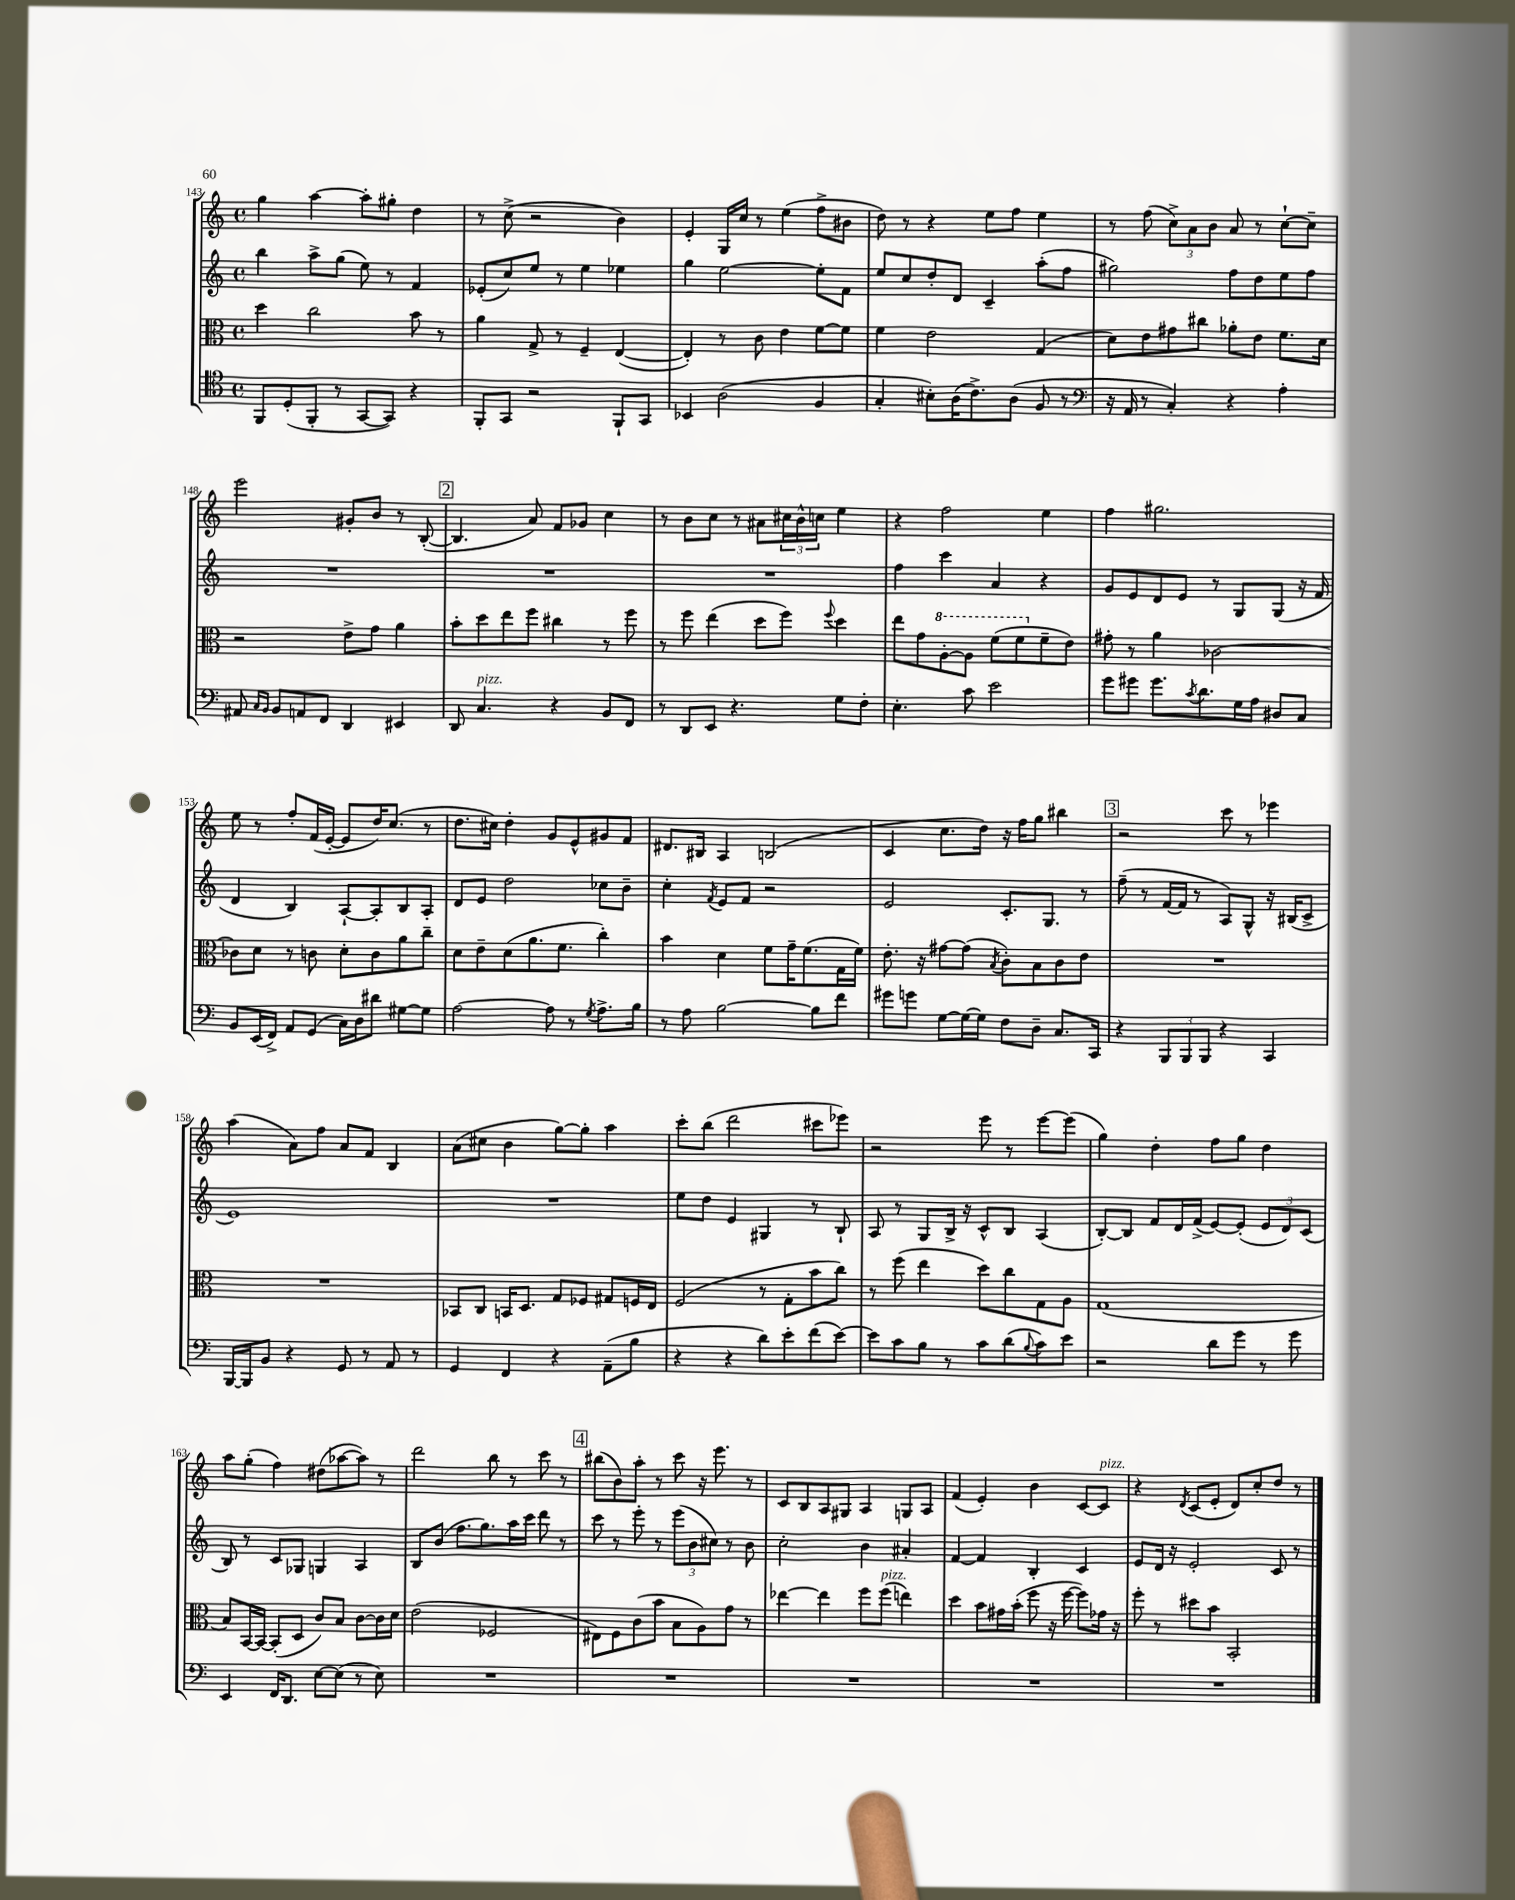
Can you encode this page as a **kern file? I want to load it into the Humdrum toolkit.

**kern	**kern	**kern	**kern
*part4	*part3	*part2	*part1
*staff4	*staff3	*staff2	*staff1
*clefC4	*clefC3	*clefG2	*clefG2
*k[]	*k[]	*k[]	*k[]
*M4/4	*M4/4	*M4/4	*M4/4
*met(c)	*met(c)	*met(c)	*met(c)
=143	=143	=143	=143
8FF/L	4dd\	4bb\	4gg\
(8D'/	.	.	.
8FF'/J	2cc\	8aa^\L	[4aa\
8r	.	(8gg\J	.
[8GG/L	.	8ee\)	8aa'\L]
8GG/J])	.	8r	8gg#X'\J
4r	8b\	4f/	4dd\
.	8r	.	.
=144	=144	=144	=144
8FF'/L	4a\	(8e-X'/L	8r
8GG/J	.	8cc/)	(8cc^\
2r	8G^/	8ee/J	2r
.	8r	8r	.
.	4F~/	4ee\	.
8FF`/L	([4E/	4ee-X\	4b\)
8GG/J	.	.	.
=145	=145	=145	=145
4BB-X/	4E'/])	4gg\	4e'/
(2A\	8r	[2ee\	16G/LL
.	.	.	16cc/JJ
.	8c\	.	8r
.	4e\	.	(4ee\
4F/	[8f\L	8ee'\L]	8ff^\L
.	8f\J]	8f\J	8b#X\J
=146	=146	=146	=146
4G'/	4f\	8ee/L	8dd\)
.	.	8cc/	8r
8B#X'\L)	2e\	8dd'/	4r
(16A\K	.	8d/J	.
8.c^\)	.	.	.
.	.	4c~/	8ee\L
(8A\J	.	.	8ff\J
8F/	(4G/	(8aa'\L	4ee\
8r	.	8ff\J	.
=147	=147	=147	=147
*clefF4	*	*	*
16r	8d\L)	2gg#X\)	8r
16AA/	.	.	.
8r	8e\	.	(8ff\
4C'/)	8g#X\	.	12cc^\L)
.	.	.	12a\
.	8cc#X\J	.	.
.	.	.	12b\J
4r	8a-X'\L	8ff\L	8a/
.	8e\J	8dd\	8r
4A'\	8.f\L	8ee\	[8cc`\L
.	.	8ff\J	8cc~\J]
.	16d\Jk	.	.
!!LO:LB:g=z
=148	=148	=148	=148
8AA#X/	2r	1r	2eee\
16qqC/LL	.	.	.
16qqBB/JJ	.	.	.
8BB/L	.	.	.
8AAn/	.	.	.
8FF/J	.	.	.
4DD/	8e^\L	.	8g#X'/L
.	8g\J	.	8b/J
4EE#X/	4a\	.	8r
.	.	.	([8B'/
!!LO:REH:place=s1:t=2
=149	=149	=149	=149
8DD/	8b'\L	1r	4.B/]
!LO:TX:a:i:t=pizz.	!	!	!
4.C/	8dd\	.	.
.	8ee\	.	.
.	8ff\J	.	8a/)
4r	4cc#X\	.	8f/L
.	.	.	8g-X/J
8BB/L	8r	.	4cc\
8FF/J	8ff\	.	.
=150	=150	=150	=150
8r	8r	1r	8r
8DD/L	8ff\	.	8b\L
8EE/J	(4ee\	.	8cc\J
4.r	.	.	8r
.	8dd\L	.	8a#X\L
.	8ff\J)	.	24cc#X\L
.	.	.	24b^^\
.	.	.	24ccn\JJ
.	8qqff/	.	.
8G\L	4dd\	.	4ee\
8F'\J	.	.	.
=151	=151	=151	=151
4.E'\	8ee\L	4ff\	4r
.	8g\	.	.
*	*8va	*	*
.	[8a'\	4ccc\	2ff\
8c\	8a\J]	.	.
2e\	(8ff\L	4a/	.
.	8ff\	.	.
*	*X8va	*	*
.	8f~\	4r	4ee\
.	8e\J)	.	.
=152	=152	=152	=152
8g\L	8g#X'\	8g/L	4ff\
8g#X\J	8r	8e/	.
8.g#\L	4a\	8d/	2.gg#X\
.	.	8e/J	.
8qc/	.	.	.
8.d\	.	.	.
.	[2c-X\	8r	.
16G\L	.	8G/L	.
16A\JJ	.	.	.
8D#X/L	.	(8G/J	.
8C/J	.	16r	.
.	.	16f/	.
!!LO:LB:g=z
=153	=153	=153	=153
8BB/L	8c-X\L]	4d/	8ee\
(16EE/L	8d\J	.	8r
16FF^/JJ)	.	.	.
8AA/L	8r	4B/)	8ff'/L
(8GG/J	8cn\	.	(16f/L
.	.	.	[16e'/JJ
16C\LL)	8d'\L	[8A`/L	8e/L]
16D\J	.	.	.
8d#X\J	8c\	8A'/]	16dd/K)
.	.	.	(8.cc/J
[8G#X\L	8a\	8B/	.
8G#\J]	8cc~\J	8A'/J	8r
=154	=154	=154	=154
[2A\	8d\L	8d/L	8.dd\L
.	8e~\	8e/J	.
.	.	.	16cc#X\Jk)
.	(8d\	2dd\	4dd'\
.	8.a\	.	.
8A\]	.	.	8g/L
.	8.f\J	.	.
8r	.	.	8e^^/
8qG/	.	.	.
8.A^\L	4cc'\)	8cc-X\L	8g#X/
.	.	8b~\J	8f/J
16B\Jk	.	.	.
=155	=155	=155	=155
8r	4b\	4cc'\	8.d#X/L
8A\	.	.	.
.	.	.	16B#X/Jk
.	.	8qf/	.
[2B\	4d\	8e/L	4A/
.	.	8f/J	.
.	8f\L	2r	(2Bn/
.	16g~\K	.	.
.	(8.f\	.	.
8B\L]	.	.	.
8f\J	16G\L	.	.
.	16f\JJ)	.	.
=156	=156	=156	=156
8g#X\L	8.e'\	2e/	4c/
8gn\J	.	.	.
.	16r	.	.
[8G\L	[8g#X\L	.	8.cc\L
16G\L_	(8g#\J]	.	.
16G\JJ]	.	.	16dd\Jk)
.	8qB/	.	.
8F\L	8c'\L)	8.c'/L	16r
.	.	.	16ff\KL
8D~\J	8B\	.	8gg\J
.	.	8.G/J	.
8.C/L	8c\	.	4bb#X\
.	8e\J	8r	.
16CC/Jk	.	.	.
!!LO:REH:place=s1:t=3
=157	=157	=157	=157
4r	1r	(8ff~\	2r
.	.	8r	.
12BBB/L	.	[16f/LL	.
.	.	16f/JJ]	.
12BBB/	.	.	.
.	.	8r	.
12BBB/J	.	.	.
4r	.	8A/L)	8ccc\
.	.	8G^^/J	8r
4CC/	.	16r	4eee-X\
.	.	(16B#X/KL	.
.	.	8c^/J	.
!!LO:LB:g=z
=158	=158	=158	=158
[16BBB/LL	1r	1e)	(4aa\
16BBB/J]	.	.	.
8BB/J	.	.	.
4r	.	.	8a\L)
.	.	.	8ff\J
8GG/	.	.	8a/L
8r	.	.	8f/J
8AA/	.	.	4B/
8r	.	.	.
=159	=159	=159	=159
4GG/	8BB-X/L	1r	(8a\L
.	8C/J	.	8cc#X\J
4FF/	16BBn/KL	.	4b\
.	8.D/J	.	.
4r	8G/L	.	[8gg\L)
.	8F-X/J	.	8gg'\J]
(8AA~\L	8G#X/L	.	4aa\
8B\J	16Fn/L	.	.
.	16E/JJ	.	.
=160	=160	=160	=160
4r	(2F/	8ee\L	8ccc'\L
.	.	8dd\J	(8bb\J
4r	.	4e/	2ddd\
8d\L)	8r	4G#X/	.
8e'\	8G'\L	.	.
(8f\	8b\	8r	8ccc#X\L
[8e\J)	8cc\J)	8B`/	8eee-X\J)
=161	=161	=161	=161
8e\L]	8r	8A/	2r
8c\	(8ff\	8r	.
8B\J	4ee\	8G/L	.
8r	.	16B^/Jk	.
.	.	16r	.
8c\L	8dd\L)	8c^^/L	8eee\
(8d\	8cc\	8B/J	8r
8qqB/	.	.	.
8c\)	8G\	(4A/	[8eee\L
8e\J	8A\J	.	(8eee\J]
=162	=162	=162	=162
2r	(1G	[8B'/L)	4gg\)
.	.	8B/J]	.
.	.	8f/L	4dd'\
.	.	16d/L	.
.	.	(16f^/JJ	.
8d\L	.	[8e/L)	8ff\L
8g\J	.	(8e'/J]	8gg\J
8r	.	12e/L	4dd\
.	.	12d/)	.
8g\	.	.	.
.	.	(12c/J	.
!!LO:LB:g=z
=163	=163	=163	=163
4EE/	8B/L)	8B/)	8aa\L
.	[16BB/L	8r	(8gg'\J
.	16BB/JJ_	.	.
16FF/KL	(8BB'/L]	8c/L	4ff\)
8.DD/J	.	.	.
.	8D/J	8G-X/J	.
[8E\L	8c/L)	4Gn/	(8dd#X\L
(8E\J]	8B/J	.	[8aa-X\
8r	[8c\L	4A/	8aa-\J])
8E\)	16c\L]	.	8r
.	16d\JJ	.	.
=164	=164	=164	=164
1r	(2e\	8B/L	2ddd\
.	.	(8b/J	.
.	.	8.ff\L	.
.	.	8.gg\)	.
.	2F-X/	.	8bb\
.	.	16aa\L	8r
.	.	16ccc\JJ	.
.	.	8ddd\	8ccc\
.	.	8r	8r
!!LO:REH:place=s1:t=4
=165	=165	=165	=165
1r	8E#X\L)	8ccc\	(8bb#X\L
.	8F\	8r	8b\)
.	(8c\	8eee'\	8aa'\J
.	8b\J	8r	8r
.	8B\L	(12eee\L	8ccc\
.	.	12b\	.
.	8A\)	.	16r
.	.	12cc#X\J)	.
.	.	.	8.eee\
.	8g\J	8r	.
.	8r	8b\	8r
=166	=166	=166	=166
1r	[4ee-X\	2cc'\	8c/L
.	.	.	8B/
.	4ee-\]	.	8A/
.	.	.	8G#X/J
.	8ff\L	4b\	4A/
!	!LO:TX:a:i:t=pizz.	!	!
.	(8ff\J	.	.
.	4een\)	4a#X'/	8Gn/L
.	.	.	8A/J
=167	=167	=167	=167
1r	4dd\	[4f/	(4f/
.	8b\L	4f/]	4e'/)
.	16g#X\L	.	.
.	(16b'\JJ	.	.
.	8ff\	4B'/	4b\
.	16r	.	.
.	[16ff\	.	.
.	8ff\L])	4c/	[8c/L
!	!	!	!LO:TX:a:i:t=pizz.
.	16g-X\Jk	.	8c/J]
.	16r	.	.
=168	=168	=168	=168
1r	8ff'\	8e/L	4r
.	8r	16d/Jk	.
.	.	16r	.
.	.	.	8qd/
.	8dd#X\L	2e'/	(8c/L
.	8b\J	.	8e'/J
.	2BB'/	.	8d/L)
.	.	.	8cc'/
.	.	8c/	8dd/J
.	.	8r	8r
==	==	==	==
*-	*-	*-	*-
